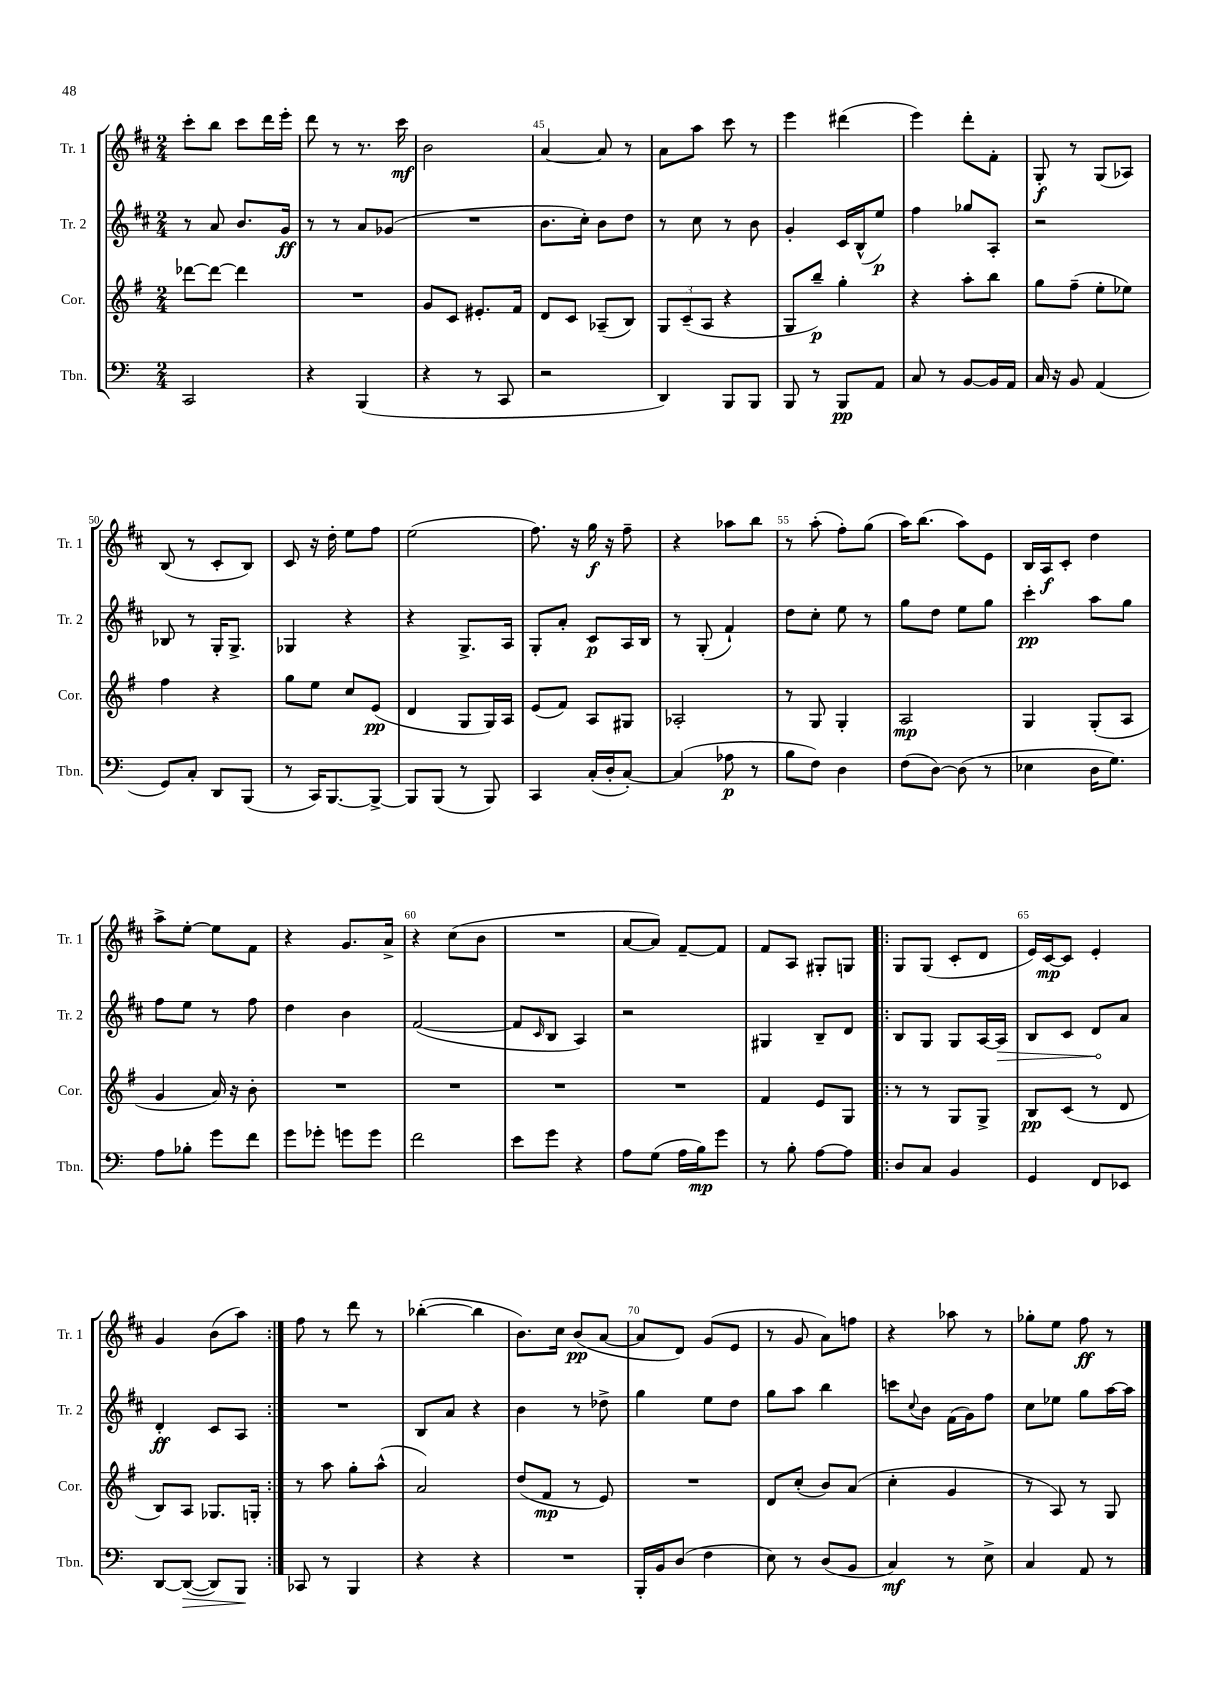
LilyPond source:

<<
\new StaffGroup <<
\new Staff = "s0" \with { instrumentName = "Tr. 1" shortInstrumentName = "Tr. 1" } {
    \clef treble \key d \major \numericTimeSignature \time 2/4
    cis'''8-. b''8 cis'''8 d'''16 e'''16-. |
    d'''8 r8 r8. cis'''16\mf |
    b'2 |
    a'4~ a'8 r8 |
    a'8 a''8 cis'''8 r8 |
    e'''4 dis'''4( |
    e'''4) d'''8-. fis'8-. |
    g8-.\f r8 g8( aes8) |
    b8( r8 cis'8-. b8) |
    cis'8 r16 d''16-. e''8 fis''8 |
    e''2( |
    fis''8.) r16 g''16\f r16 fis''8-- |
    r4 aes''8 b''8 |
    r8 a''8-.( fis''8-.) g''8( |
    a''16) b''8.( a''8) e'8 |
    b16 a16\f cis'8-. d''4 |
    a''8-> e''8~-. e''8 fis'8 |
    r4 g'8. a'16-> |
    r4 cis''8( b'8 |
    R2 |
    a'8~ a'8) fis'8~-- fis'8 |
    fis'8 a8 gis8-. g8 |
    \repeat volta 2 { g8 g8( cis'8-. d'8 |
    e'16) cis'16~\mp cis'8 e'4-. |
    g'4 b'8( a''8) | }
    fis''8 r8 d'''8 r8 |
    bes''4~-.( bes''4 |
    b'8.) cis''16 b'8\pp( a'8~ |
    a'8 d'8) g'8( e'8 |
    r8 g'8 a'8) f''8 |
    r4 aes''8 r8 |
    ges''8-. e''8 fis''8\ff r8 \bar "|." |
}
\new Staff = "s1" \with { instrumentName = "Tr. 2" shortInstrumentName = "Tr. 2" } {
    \clef treble \key d \major \numericTimeSignature \time 2/4
    r8 a'8 b'8. g'16\ff |
    r8 r8 a'8 ges'8( |
    R2 |
    b'8. cis''16-.) b'8 d''8 |
    r8 cis''8 r8 b'8 |
    g'4-. cis'16 b16-^( e''8\p) |
    fis''4 ges''8 a8-. |
    r2 |
    bes8 r8 g16-. g8.-> |
    ges4 r4 |
    r4 g8.-> a16 |
    g8-. a'8-. cis'8\p a16 b16 |
    r8 g8-.( fis'4-!) |
    d''8 cis''8-. e''8 r8 |
    g''8 d''8 e''8 g''8 |
    cis'''4-.\pp a''8 g''8 |
    fis''8 e''8 r8 fis''8 |
    d''4 b'4 |
    fis'2~( |
    fis'8 \grace { cis'16 } b8 a4) |
    r2 |
    gis4 b8-- d'8 |
    \repeat volta 2 { b8 g8 g8 a16~ \once \override Hairpin.circled-tip = ##t a16\> |
    b8 cis'8 d'8\! a'8 |
    d'4-.\ff cis'8 a8 | }
    R2 |
    b8 a'8 r4 |
    b'4 r8 des''8-> |
    g''4 e''8 d''8 |
    g''8 a''8 b''4 |
    c'''8 \appoggiatura { cis''8 } b'8 fis'16( g'16) fis''8 |
    cis''8 ees''8 g''8 a''16~ a''16 \bar "|." |
}
\new Staff = "s2" \with { instrumentName = "Cor." shortInstrumentName = "Cor." } {
    \clef treble \key g \major \numericTimeSignature \time 2/4
    des'''8~ des'''8~ des'''4 |
    R2 |
    g'8 c'8 eis'8.-. fis'16 |
    d'8 c'8 aes8--( b8) |
    \tuplet 3/2 { g8 c'8--( a8 } r4 |
    g8 b''8--\p) g''4-. |
    r4 a''8-. b''8 |
    g''8 fis''8--( e''8-. ees''8) |
    fis''4 r4 |
    g''8 e''8 c''8 e'8\pp( |
    d'4 g8 g16) a16 |
    e'8( fis'8) a8 gis8 |
    aes2-. |
    r8 g8 g4-. |
    a2\mp |
    g4 g8-.( a8 |
    g'4 a'16) r16 b'8-. |
    R2 |
    R2 |
    R2 |
    R2 |
    fis'4 e'8 g8 |
    \repeat volta 2 { r8 r8 g8 g8-> |
    b8\pp c'8( r8 d'8 |
    b8) a8 ges8. g16-. | }
    r8 a''8 g''8-. a''8-^( |
    a'2) |
    d''8( fis'8\mp r8 e'8) |
    R2 |
    d'8 c''8-.( b'8) a'8( |
    c''4-. g'4 |
    r8 a8) r8 g8 \bar "|." |
}
\new Staff = "s3" \with { instrumentName = "Tbn." shortInstrumentName = "Tbn." } {
    \clef bass \key c \major \numericTimeSignature \time 2/4
    c,2 |
    r4 b,,4( |
    r4 r8 c,8 |
    r2 |
    d,4) b,,8 b,,8 |
    b,,8 r8 b,,8\pp a,8 |
    c8 r8 b,8~ b,16 a,16 |
    c16 r16 b,8 a,4( |
    g,8) c8-. d,8 b,,8( |
    r8 c,16) b,,8.~ b,,8~-> |
    b,,8 b,,8( r8 b,,8) |
    c,4 c16-.( d16-. c8~-.) |
    c4( aes8\p r8 |
    b8 f8) d4 |
    f8( d8~) d8( r8 |
    ees4 d16 g8.) |
    a8 bes8-. g'8 f'8 |
    g'8 ges'8-. g'8 g'8 |
    f'2 |
    e'8 g'8 r4 |
    a8 g8( a16 b16\mp) g'8 |
    r8 b8-. a8~ a8 |
    \repeat volta 2 { d8 c8 b,4 |
    g,4 f,8 ees,8 |
    d,8~ d,8~\>( d,8) b,,8\! | }
    ces,8 r8 b,,4 |
    r4 r4 |
    R2 |
    b,,16-. b,16 d8( f4 |
    e8) r8 d8( b,8 |
    c4\mf) r8 e8-> |
    c4 a,8 r8 \bar "|." |
}
>>
>>
\layout { \context { \Score currentBarNumber = #42 \override BarNumber.break-visibility = ##(#f #t #t) barNumberVisibility = #(every-nth-bar-number-visible 5) } }
